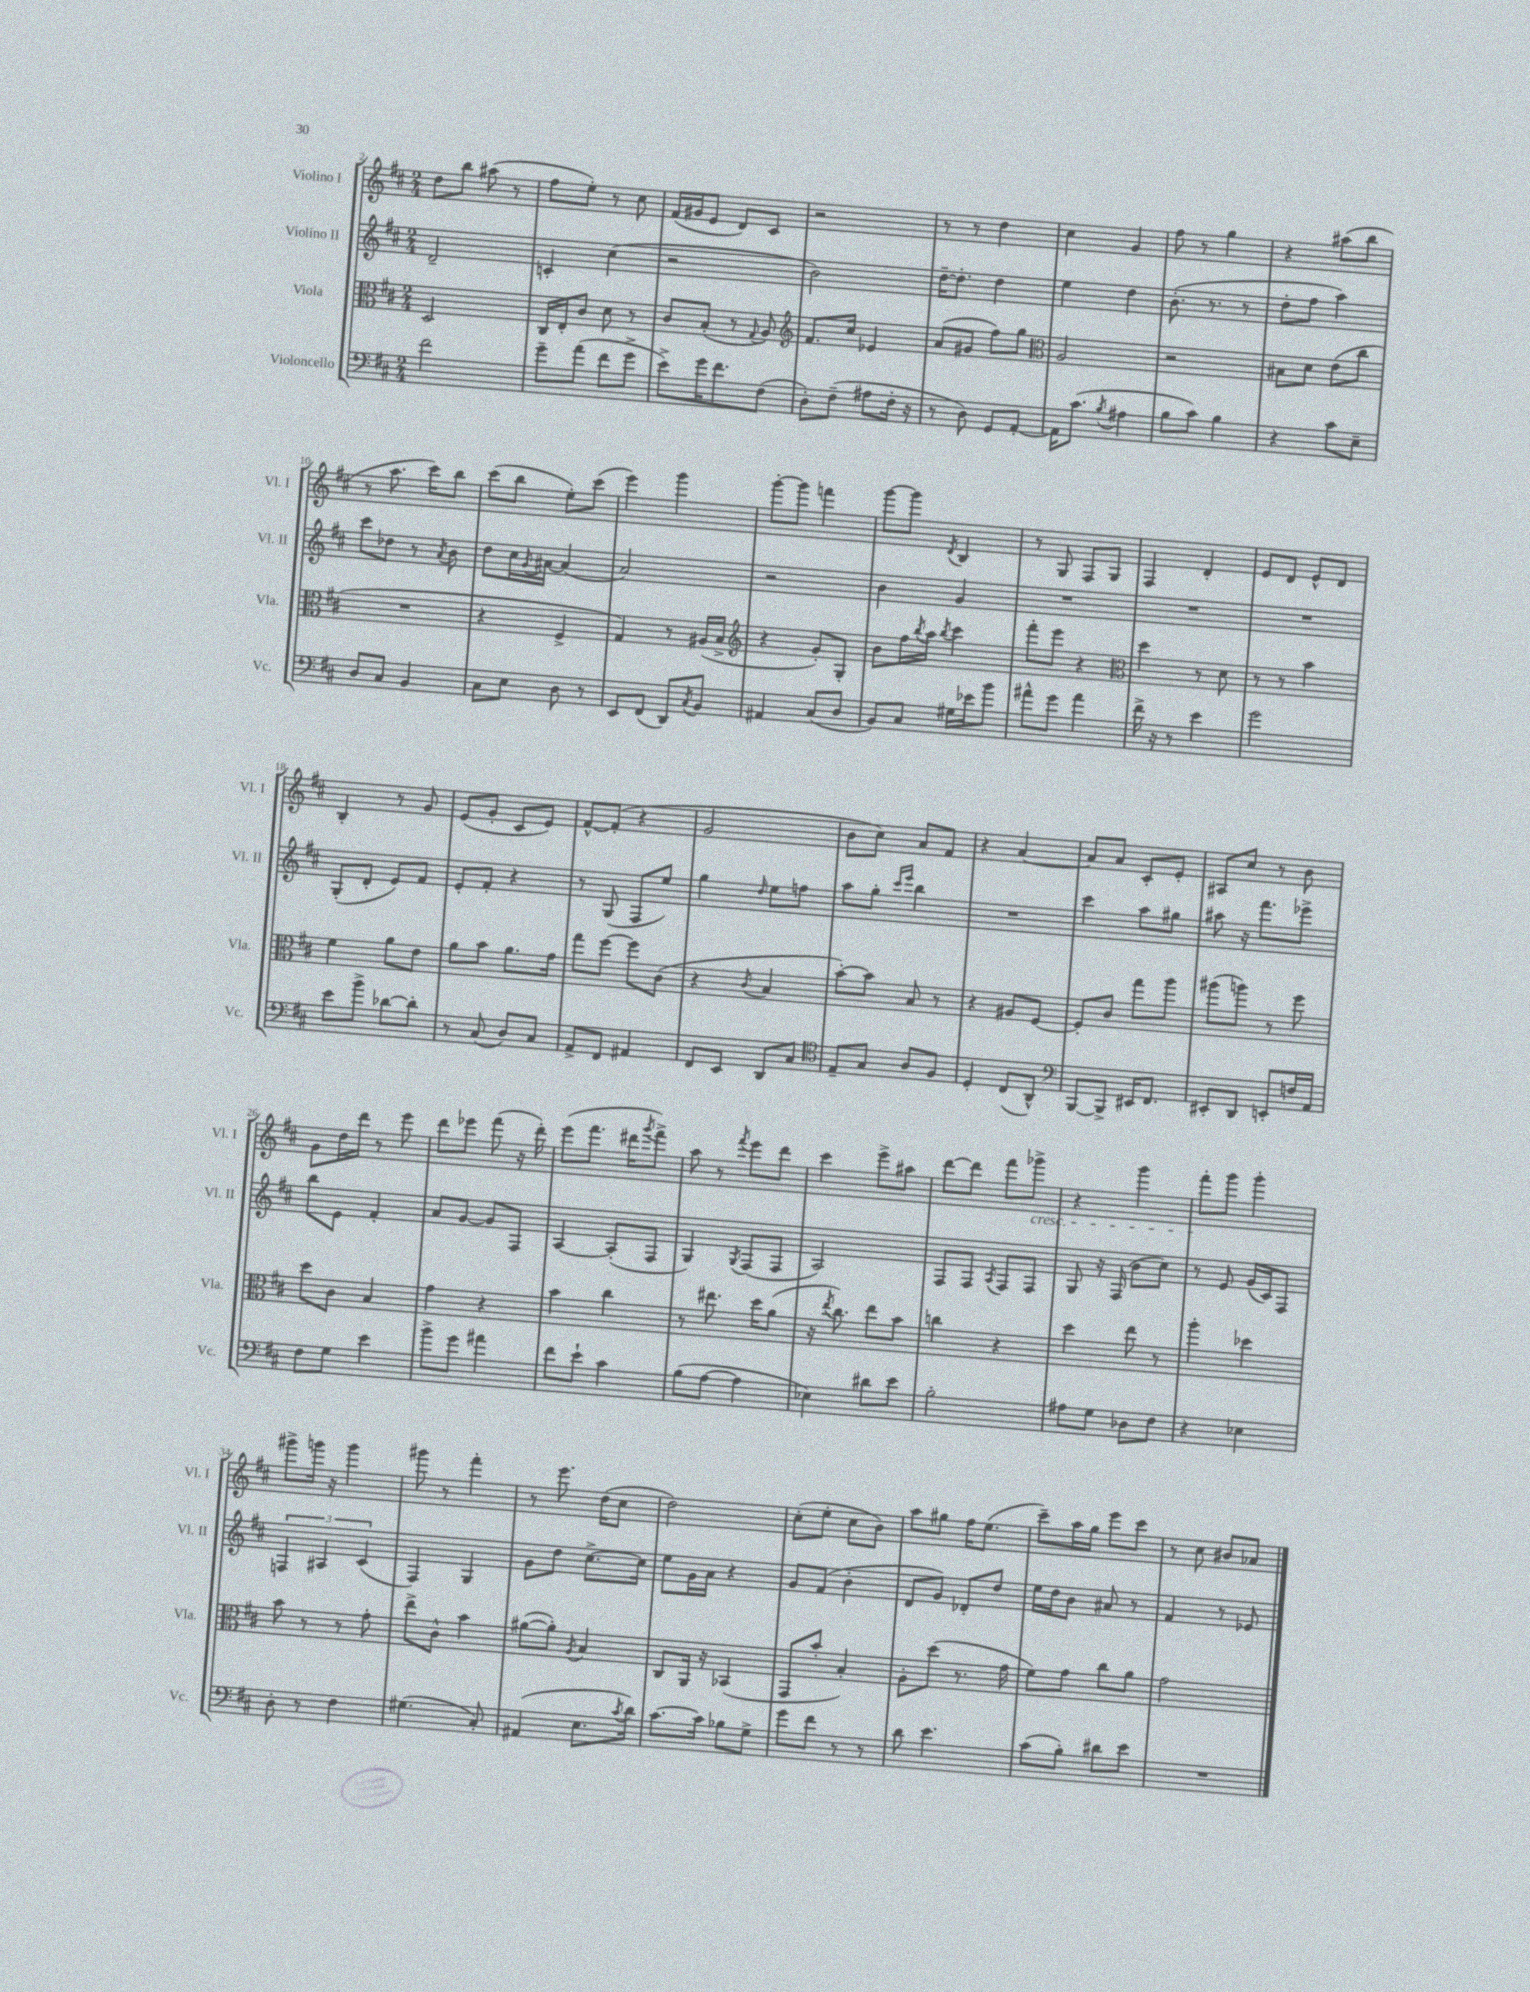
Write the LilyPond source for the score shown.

<<
\new StaffGroup <<
\new Staff = "s0" \with { instrumentName = "Violino I" shortInstrumentName = "Vl. I" } {
    \clef treble \key d \major \numericTimeSignature \time 2/4
    d''8 b''8 ais''8( r8 |
    fis''8 e''8-.) r8 cis''8 |
    fis'16( gis'16 e'8 d'8) cis'8 |
    r2 |
    r8 r8 d''4 |
    cis''4 g'4 |
    fis''8 r8 g''4 |
    r4 ais''8( b''8 |
    r8 a''8. cis'''16) b''8 |
    cis'''8( b''8 e''8-.) cis'''8( |
    e'''4) g'''4 |
    g'''8~-. g'''8 f'''4 |
    g'''8~ g'''8 \acciaccatura { d'8 } b4 |
    r8 g8 fis8 g8 |
    fis4 d'4-. |
    e'8 d'8 e'8-^ d'8 |
    b4-. r8 g'8 |
    e'8( g'8-. cis'8 e'8) |
    fis'8~-^ fis'8-.( r4 |
    g'2 |
    b'8 cis''8) a'8 fis'8 |
    r4 a'4~ |
    a'8 a'8 cis'8-. e'8-. |
    ais8 cis''8 r8 b'8 |
    g'8 d''16 d'''16 r8 e'''8 |
    d'''8 ees'''8 fis'''8( r16 d'''16-.) |
    e'''8( fis'''8. dis'''16 \acciaccatura { g'''8 } fis'''8->) |
    a''8 r8 \acciaccatura { fis'''8 } e'''8 d'''8 |
    cis'''4 e'''8-> ais''8 |
    d'''8~ d'''8 fis'''8 ges'''8->\cresc |
    r4 g'''4 |
    fis'''8-.\! g'''8 g'''4-. |
    gis'''8-> g'''16 r16 g'''4 |
    gis'''8 r8 fis'''4-. |
    r8 e'''8. d''16( cis''8 |
    d''2) |
    cis''8-.( e''8-. cis''8 b'8) |
    a''8 gis''8 fis''16 e''8.( |
    cis'''8--) a''16 g''16 e'''8 cis'''8 |
    r8 cis''8 bis'8 aes'8 \bar "|." |
}
\new Staff = "s1" \with { instrumentName = "Violino II" shortInstrumentName = "Vl. II" } {
    \clef treble \key d \major \numericTimeSignature \time 2/4
    d'2-- |
    c'4-. cis''4( |
    r2 |
    b'2) |
    d''16~-- d''8.-. d''4 |
    e''4 d''4 |
    b'8.-.( r8. r8 |
    d''8-. fis''8 a''4) |
    cis'''8 des''8 r8 \acciaccatura { a'8 } b'8 |
    d''8 cis''16 \acciaccatura { g'8 } ais'16~ ais'4( |
    a'2) |
    r2 |
    b'4 g'4 |
    R2 |
    R2 |
    R2 |
    g8-.( d'8-. e'8) fis'8 |
    e'8-. fis'8-. r4 |
    r8 g8( fis8 e''8) |
    g''4 \grace { d''16 } e''8 f''8 |
    a''8 g''8-. \grace { cis'''16 e'''16 } b''4 |
    R2 |
    cis'''4 a''8 gis''8 |
    ais''8 r16 fis'''8. ees'''8-> |
    b''8 e'8 fis'4-. |
    a'8 g'8~ g'8 fis8 |
    a4~ a8-.( fis8 |
    g4) \acciaccatura { g8 } fis8( fis8 |
    a2) |
    fis8 fis8 \acciaccatura { a8 } fis8 fis8 |
    g8 r16 fis16( b'8 cis''8) |
    r8 e'8 g'16( cis'16) fis8 |
    \tuplet 3/2 { f4 ais4 cis'4( } |
    fis4) g4 |
    g'8 d''8 cis''8.~-> cis''16 |
    e''8 g'16 a'16 r4 |
    g'8 fis'8( b'4-. |
    d'8 g'8) des'8-. d''8 |
    e''16 d''16 b'8 ais'8 r8 |
    fis'4 r8 ees'8 \bar "|." |
}
\new Staff = "s2" \with { instrumentName = "Viola" shortInstrumentName = "Vla." } {
    \clef alto \key d \major \numericTimeSignature \time 2/4
    d2 |
    cis16 e16-. cis'8 d'8 r8 |
    cis'8 b8-.( r8 \appoggiatura { g8 } a8) |
    \clef treble fis'8. cis''16 ees'4 |
    a'8( gis'8 fis''8) g''8 |
    \clef alto a2 |
    r2 |
    bis8 d'8 e'8( cis''8 |
    R2 |
    r4 fis4-> |
    g4) r8 ais16( b16-> |
    \clef treble r4 g'8-.) g8-. |
    b'8 fis''16 \acciaccatura { b''8 } a''16 \acciaccatura { b''8 } cis'''4 |
    fis'''8-. e'''8 r4 |
    \clef alto d''4 r8 d'8 |
    r8 r8 b'4 |
    fis'4 a'8 e'8 |
    a'8 b'8 a'8. g'16 |
    g''8 fis''8~ fis''8 cis'8( |
    r4 \acciaccatura { cis'8 } b4 |
    b'8~-.) b'8 b8 r8 |
    r4 ais8 fis8~ |
    fis8-. cis'8 g''8 a''8 |
    ais''8( a''8) r8 fis''8 |
    d''8 cis'8 b4 |
    g'4 r4 |
    b'4 cis''4 |
    r8 eis''8. d''16 a'8( |
    r16 \acciaccatura { e''8 } cis''8.) e''8 b'8 |
    c''4 r4 |
    d''4 e''8 r8 |
    a''4-. des''4 |
    b'8 r8 r8 g'8-. |
    e''8-> cis'8-^ b'4 |
    ais'8~( ais'8-.) \acciaccatura { a8 } b4 |
    cis8 a,16 r16 bes,4( |
    g,8 b'8-. b4-.) |
    a8-. d''8( r8. g'16 |
    fis'8) g'8 cis''8 a'8 |
    g'2 \bar "|." |
}
\new Staff = "s3" \with { instrumentName = "Violoncello" shortInstrumentName = "Vc." } {
    \clef bass \key d \major \numericTimeSignature \time 2/4
    fis'2 |
    g'8-- a'8( fis'8 g'8-> |
    e'8->) g'16 fis'8. fis8( |
    d8-.) fis8--( ais8 fis16-. r16 |
    r8 d8) g,8 a,8~-. |
    a,16 cis'8.( \acciaccatura { b8 } ais4 |
    b8 cis'8) b4 |
    r4 cis'8 e8-- |
    d8 cis8 b,4 |
    cis8 e8 d8 r8 |
    e,8 fis,8( d,8) \acciaccatura { cis8 } b,8 |
    ais,4 cis8( d8 |
    b,8) cis8 gis16 ees'16 b'8 |
    ais'8-^ g'8 ais'4 |
    fis'16-> r16 r8 e'4 |
    g'2 |
    e'8 b'8-> des'8~ des'8-. |
    r8 cis8( d8) cis8 |
    a,8-> fis,8 ais,4 |
    fis,8 e,8 d,8 cis8 |
    \clef tenor e8-- g8 a8 fis8 |
    d4-. cis8( a,8-^) |
    \clef bass b,,8~ b,,8-> eis,16 fis,8. |
    eis,8-. d,8 e,8-. f16 a,16 |
    fis8 g8 e'4 |
    b'8-> g'8 ais'4 |
    fis'8 e'8-! cis'4 |
    b8( a8~ a4 |
    ees4) dis'8 e'8 |
    b2-. |
    ais8 g8 des8 fis8 |
    r4 ees4 |
    d8-. r8 fis4 |
    gis4.( cis8-.) |
    ais,4( e8. \acciaccatura { cis'8 } d'16) |
    cis'8.~ cis'16 bes8 g8-> |
    g'8 fis'8 r8 r8 |
    d'8 e'4. |
    cis'8( b8-.) dis'8 e'8 |
    R2 \bar "|." |
}
>>
>>
\layout { \context { \Score currentBarNumber = #2 } }
